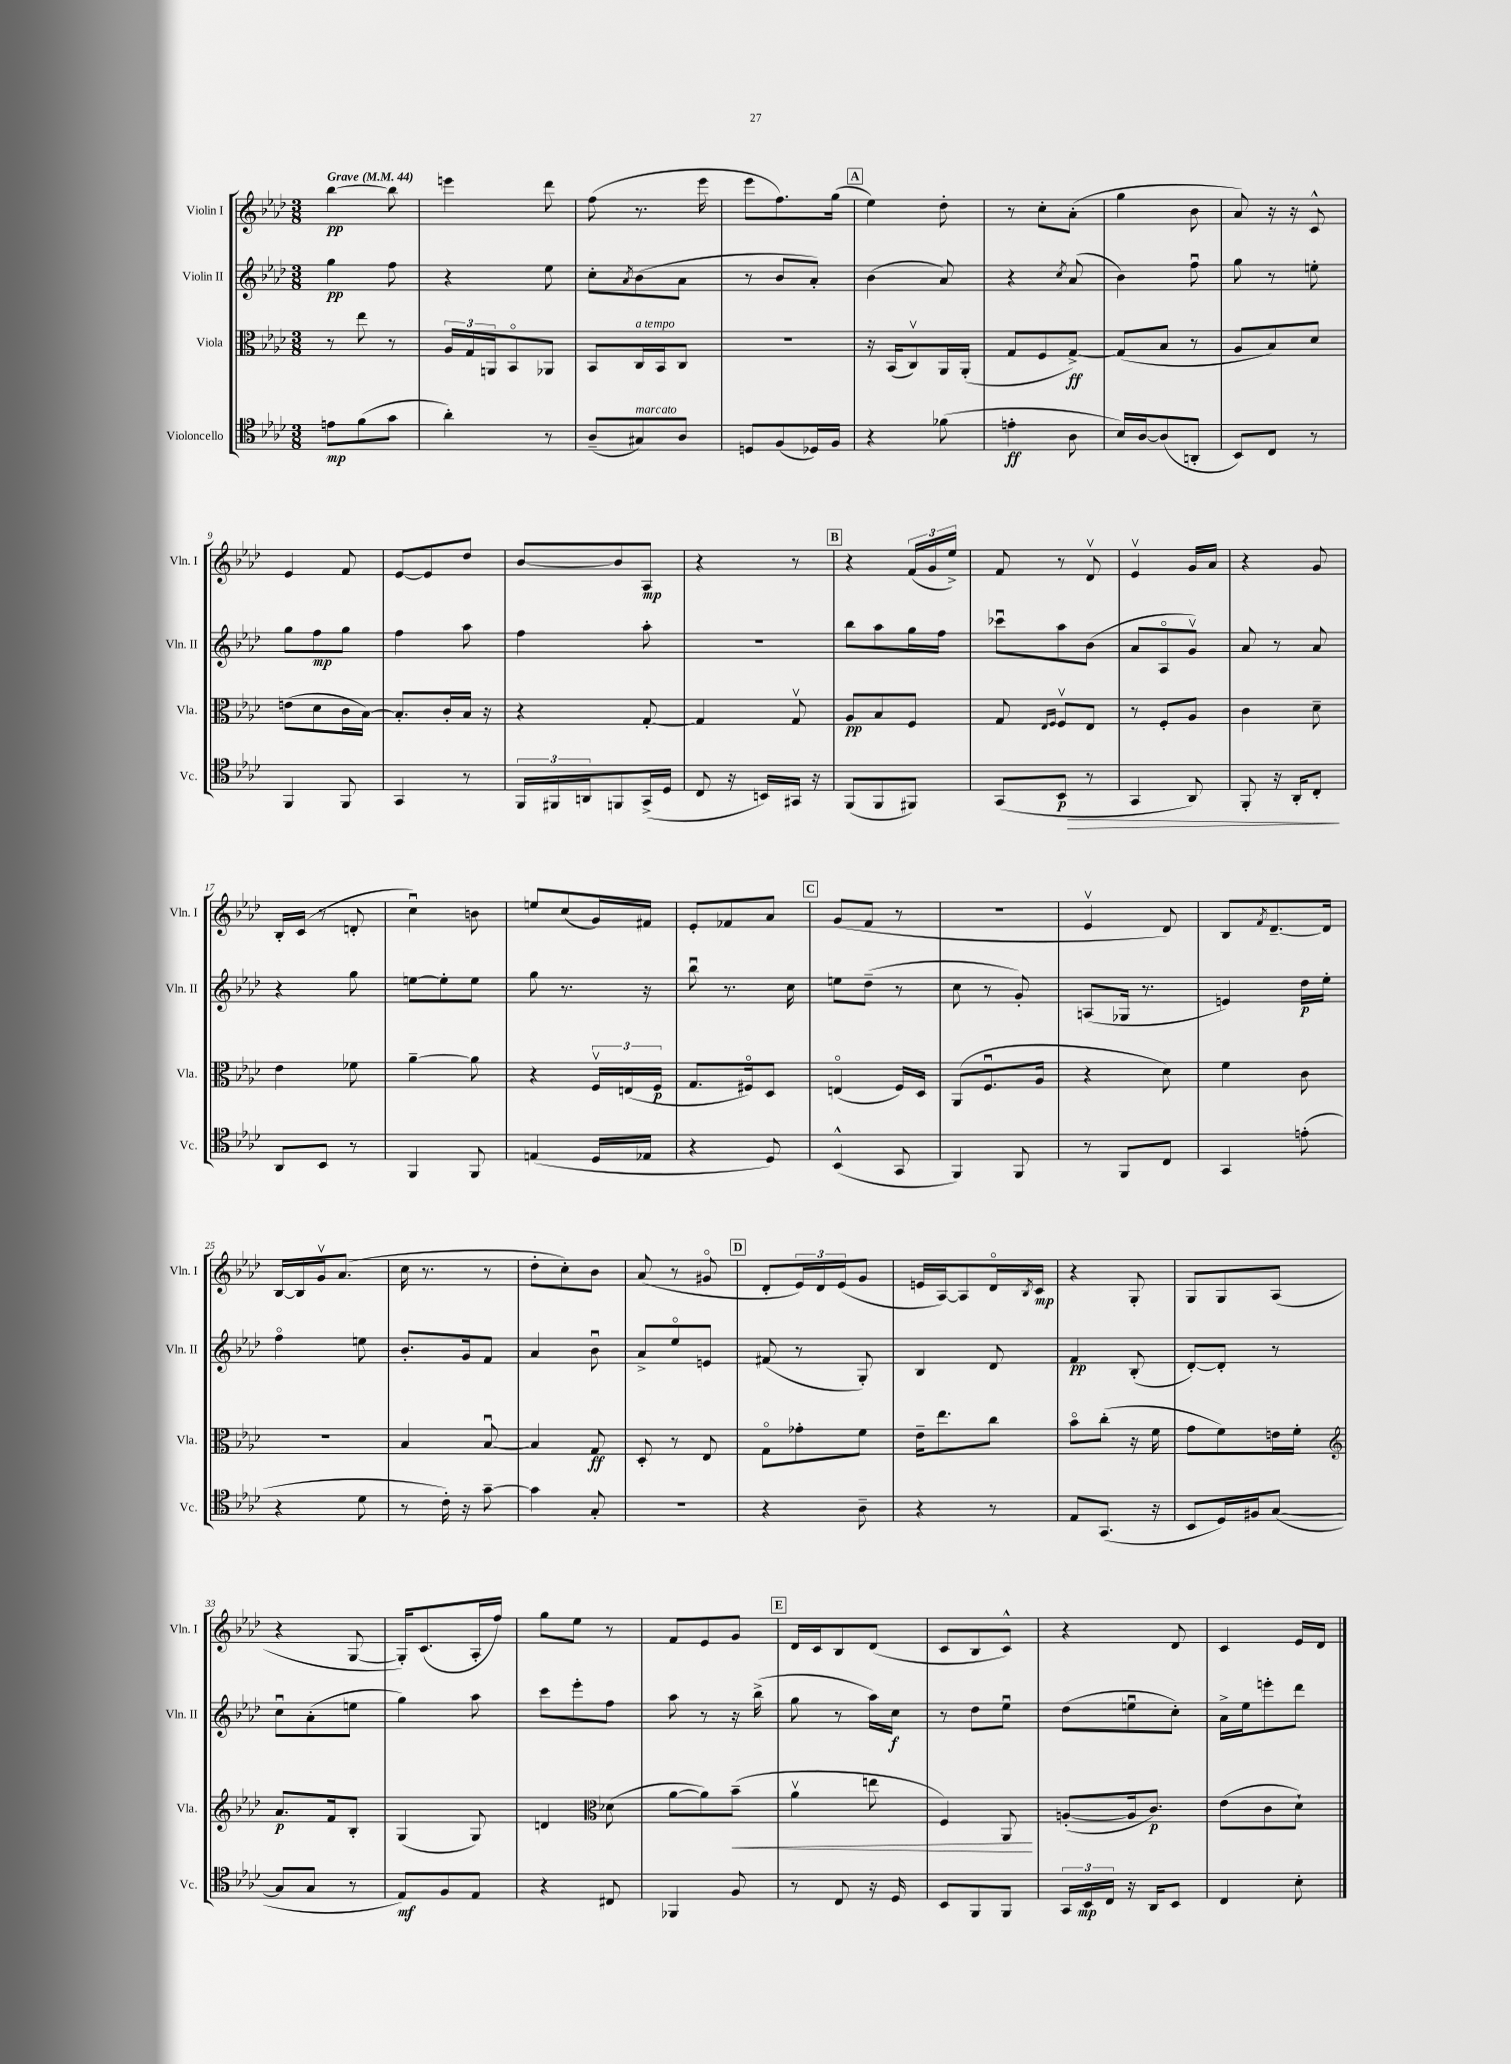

**kern	**kern	**kern	**kern
*staff4	*staff3	*staff2	*staff1
*clefC4	*clefC3	*clefG2	*clefG2
*k[b-e-a-d-]	*k[b-e-a-d-]	*k[b-e-a-d-]	*k[b-e-a-d-]
*M3/8	*M3/8	*M3/8	*M3/8
*MM44	*MM44	*MM44	*MM44
8e	8r	4gg	[4bb-
(8f	8ee-	.	.
8g	8r	8ff	8bb-]
=	=	=	=
4a-')	24A-	4r	4eee
.	24G	.	.
.	24AA	.	.
.	8BB-o	.	.
8r	8AA-	8ee-	8ddd-
=	=	=	=
(8A-~	8BB-	8cc'	(8ff
.	.	8qa-	.
8G#)	16C	(8b-	8.r
.	16BB-	.	.
8A-	8C	8a-	.
.	.	.	16eee-
=	=	=	=
8D	4.r	8r	8eee-
(8F	.	8b-	8.ff)
16D-)	.	8a-')	.
16F	.	.	(16gg
=	=	=	=
4r	16r	(4b-	4ee-)
.	(16BB-	.	.
.	8Cv)	.	.
(8f-	16AA-	8a-)	8dd-'
.	(16AA-'	.	.
=	=	=	=
4e'	8G	4r	8r
.	8F	.	8cc'
.	.	8qcc	.
8A-	[8G^)	(8a-	(8a-'
=	=	=	=
16B-)	(8G]	4b-)	4gg
[16A-	.	.	.
(8A-]	8B-	.	.
8AA'	8r	8ffu	8b-
=	=	=	=
8BB-)	8A-	8gg	8a-)
8C	8B-)	8r	16r
.	.	.	16r
8r	8d-	8ee'	8c^^
=	=	=	=
4FF	(8e	8gg	4e-
.	8d-	8ff	.
8FF	16c	8gg	8f
.	[16B-)	.	.
=	=	=	=
4GG	8.B-']	4ff	[8e-
.	.	.	8e-]
.	16c'	.	.
8r	16B-	8aa-	8dd-
.	16r	.	.
=	=	=	=
24FF	4r	4ff	[8b-
24FF#	.	.	.
24AA	.	.	.
8FF	.	.	8b-]
(16GG^	[8G'	8aa-'	8A-
16D-	.	.	.
=	=	=	=
8C	4G]	4.r	4r
16r	.	.	.
16BB)	.	.	.
16GG#	8Gv	.	8r
16r	.	.	.
=	=	=	=
(8FF	8A-	8bb-	4r
8FF	8B-	8aa-	.
8FF#)	8F	16gg	(24f
.	.	.	24g
.	.	16ff	.
.	.	.	24ee-^)
=	=	=	=
(8GG	8G	8ccc-u	8f
.	16qqE-	.	.
.	16qqF	.	.
8BB-	8Fv	8aa-	8r
8r	8E-	(8b-	8d-v
=	=	=	=
4GG	8r	8a-	4e-v
.	8F'	8A-o	.
8AA-)	8A-	8gv)	16g
.	.	.	16a-
=	=	=	=
8FF'	4c	8a-	4r
16r	.	8r	.
16AA-'	.	.	.
8C'	8d-~	8a-	8g
=	=	=	=
8AA-	4e-	4r	16B-'
.	.	.	(16c
8BB-	.	.	8r
8r	8f-	8gg	8d'
=	=	=	=
4FF	[4a-~	[8ee	4ccu)
.	.	8ee']	.
8FF	8a-]	8ee	8b
=	=	=	=
(4E	4r	8gg	8ee
.	.	8.r	(8cc
16D-	24Fv	.	16g)
.	(24E	.	.
16E-	.	16r	16f#
.	24F	.	.
=	=	=	=
4r	8.G	8bb-u	8e-'
.	.	8.r	8f-
.	16F#o)	.	.
8D-)	8D-	.	8a-
.	.	16cc	.
=	=	=	=
(4BB-^^	(4Eo	8ee	(8g
.	.	(8dd-~	8f
8GG	16F)	8r	8r
.	16D-	.	.
=	=	=	=
4FF)	(8AA-	8cc	4.r
.	8.Fu	8r	.
8FF	.	8g')	.
.	16A-	.	.
=	=	=	=
8r	4r	(8A	4e-v
8FF	.	16G-	.
.	.	8.r	.
8C	8d-)	.	8d-)
=	=	=	=
4GG	4f	4e)	8B-
.	.	.	8qf
.	.	.	[8.d-~
(8e'	8c	16dd-	.
.	.	16ee-'	16d-]
=	=	=	=
4r	4.r	4ffo	[16B-
.	.	.	16B-]
.	.	.	16gv
.	.	.	(8.a-
8d-	.	8ee	.
=	=	=	=
8r	4B-	8.b-'	16cc
.	.	.	8.r
16c')	.	.	.
16r	.	16g	.
[8g~	[8B-u	8f	8r
=	=	=	=
4g]	4B-]	4a-	8dd-'
.	.	.	8cc')
8G'	8G	8b-u	8b-
=	=	=	=
4.r	8D-'	8a-^	(8a-
.	8r	8ee-o	8r
.	8E-	8e	8g#o
=	=	=	=
4r	8Go	(8f#	8d-'
.	8g-'	8r	24e-)
.	.	.	24d-
.	.	.	(24e-
8A-~	8f	8G')	8g
=	=	=	=
4r	16e-~	4B-	16e
.	8.ee-	.	[16A-)
.	.	.	8A-]
8r	8cc	8d-	16d-o
.	.	.	8qB-
.	.	.	16c
=	=	=	=
8E-	8b-o	4f	4r
(8.GG	(8cc'	.	.
.	16r	(8B-'	8G'
16r	16f	.	.
=	=	=	=
8BB-	8g	[8d-')	8G
16D-)	8f)	8d-']	8G
16F#	.	.	.
([8G	16e	8r	(8A-
.	16f'	.	.
=	=	=	=
*	*clefG2	*	*
8G]	8.a-	8ccu	4r
8G	.	(8a-'	.
.	16f	.	.
8r	8B-'	8ee	[8G
=	=	=	=
8E-)	(4G	4gg)	16G'])
.	.	.	(8.c
8F	.	.	.
8E-	8G)	8aa-	16A-'
.	.	.	16ff)
=	=	=	=
4r	4d	8ccc	8gg
.	.	8eee-'	8ee-
*	*clefC3	*	*
8C#	(8d-	8ff	8r
=	=	=	=
4FF-	[8a-	8aa-	8f
.	8a-])	8r	8e-
8F	(8b-~	16r	8g
.	.	(16bb-^	.
=	=	=	=
8r	4a-v	8gg	16d-
.	.	.	16c
8C	.	8r	8B-
16r	8ee	16aa-)	(8d-
16D-	.	16cc	.
=	=	=	=
8BB-	4F)	8r	8c
8FF	.	8dd-	8B-
8FF	8AA-	8ee-u	8c^^)
=	=	=	=
24GG	([8A'	(8dd-	4r
24BB-	.	.	.
24C	.	.	.
16r	16A]	8eeu	.
16AA-	8.c)	.	.
8BB-	.	8cc')	8d-
=	=	=	=
4C	(8e-	16a-^	4c
.	.	16ee-	.
.	8c	8eee'	.
8B-'	8d-`)	8ddd-	16e-
.	.	.	16d-
==	==	==	==
*-	*-	*-	*-
